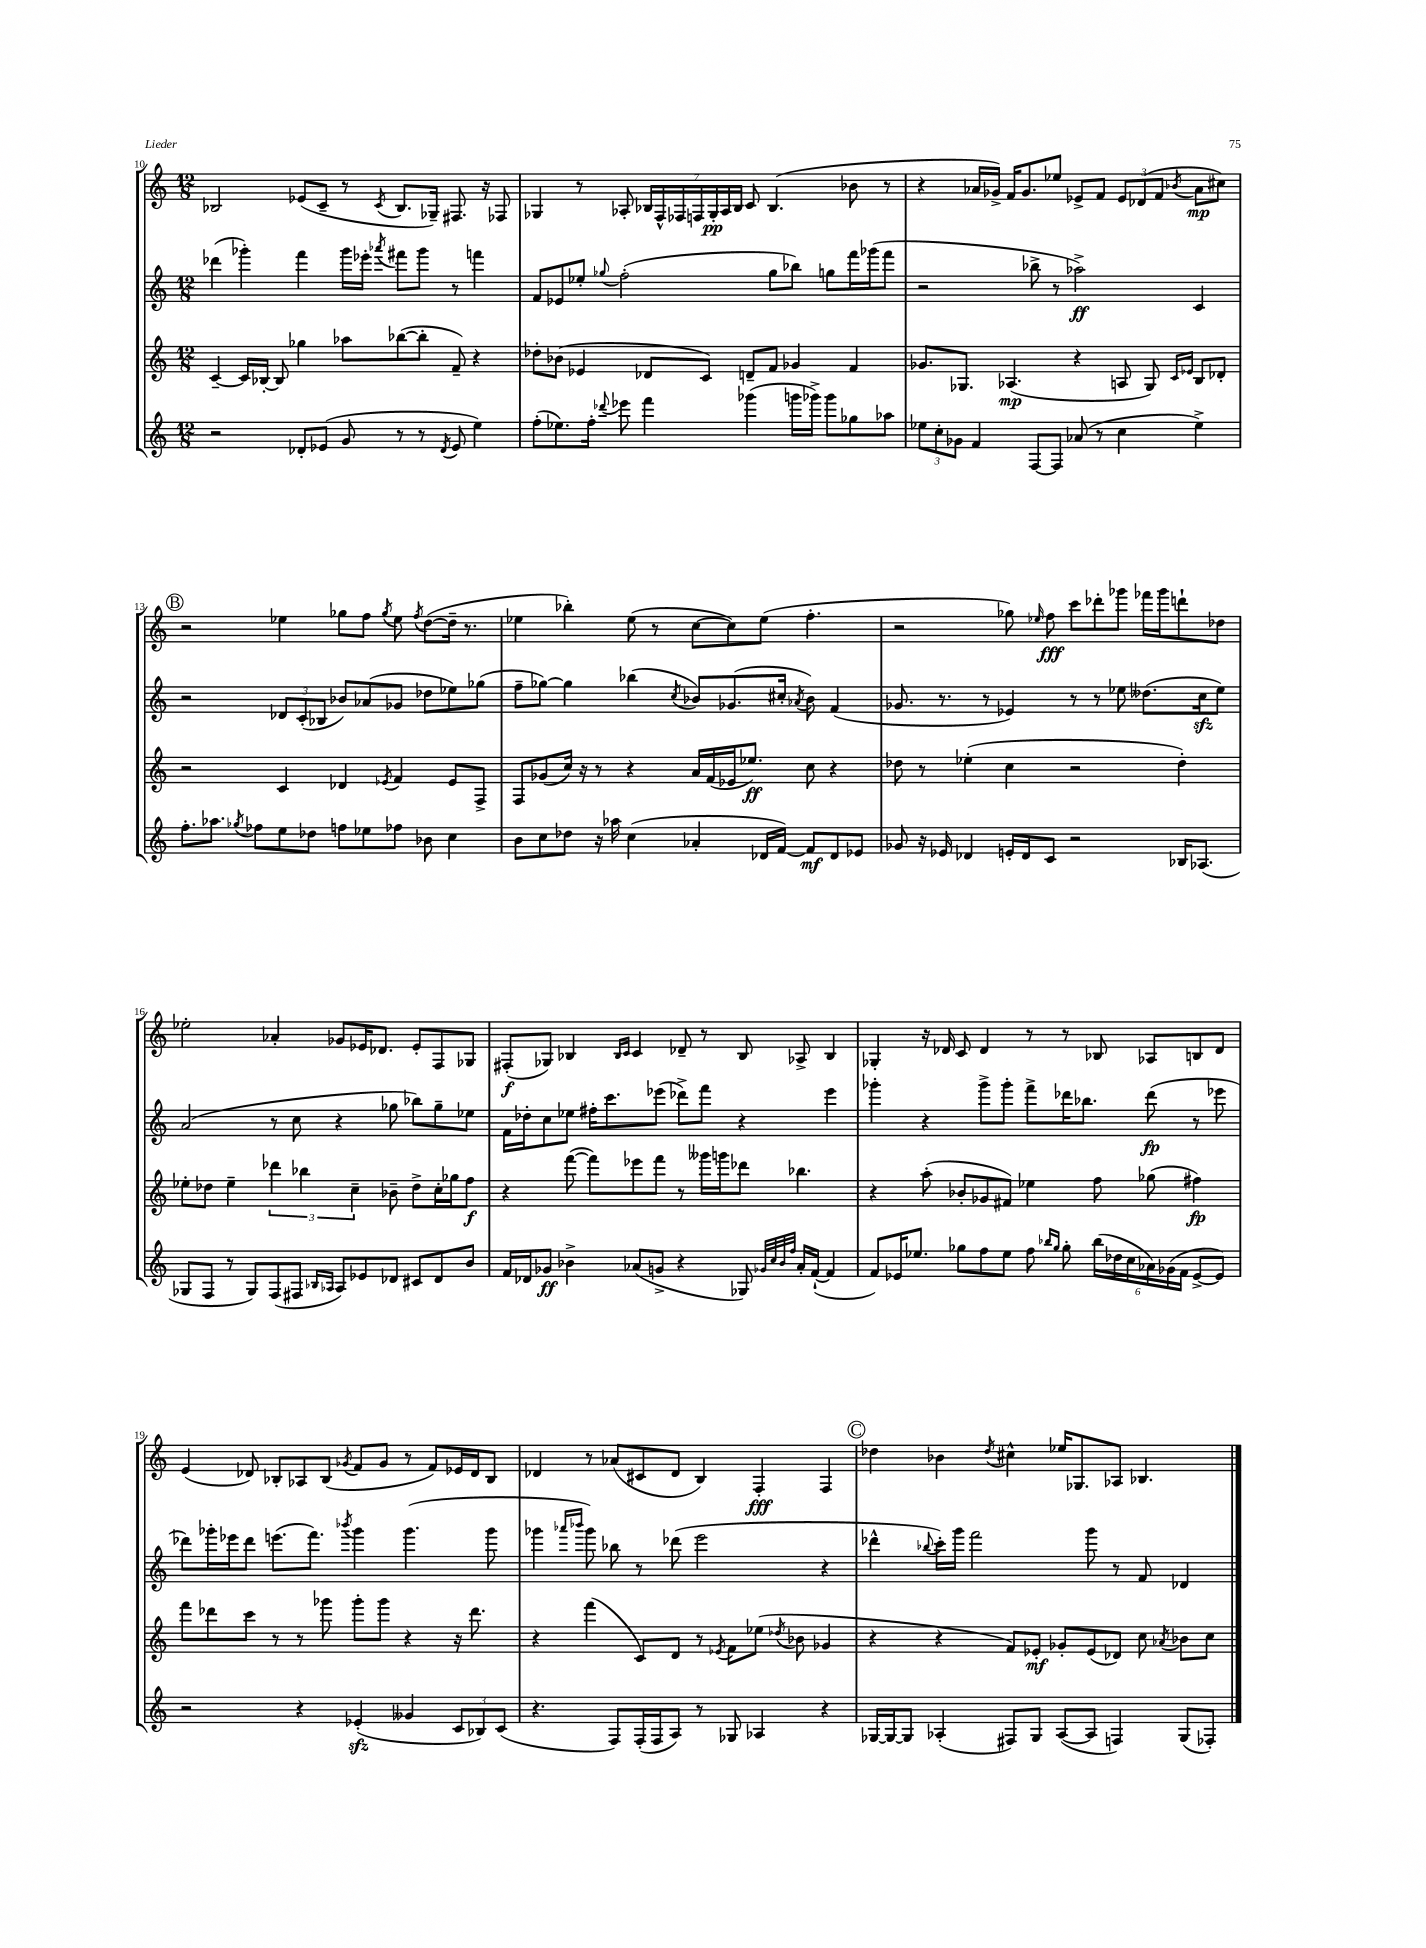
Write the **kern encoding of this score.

**kern	**kern	**kern	**kern
*staff4	*staff3	*staff2	*staff1
*clefG2	*clefG2	*clefG2	*clefG2
*k[]	*k[]	*k[]	*k[]
*M12/8	*M12/8	*M12/8	*M12/8
2r	[4c~	(4ddd-	2B-
.	16c]	4ggg-')	.
.	[16B-'	.	.
.	8B-]	.	.
8d-'	4gg-	4fff	(8e-
(8e-	.	.	8c~
8g	8aa-	16ggg-	8r
.	.	16eee-'	.
.	.	8qaaa-	8qc
8r	([8bb-	8fff#	8.B-
8r	8bb-']	8ggg-	.
.	.	.	16G-~)
8qd-	.	.	.
8e-	8f~)	8r	8.F#
4ee)	4r	4fff	.
.	.	.	16r
.	.	.	8F-
=	=	=	=
(8ff'	8dd-'	8f	4G-
8.ee-)	(8b-	8e-	.
.	4e-	8ee-'	8r
16ff'	.	.	.
8qqddd-	.	8qqgg-	.
8eee-	.	(2ff'	8A-'
4fff	8d-	.	28B-
.	.	.	28F^^
.	.	.	28F-
.	.	.	28F
.	8c)	.	.
.	.	.	28G-'
.	.	.	28A-
.	.	.	28B-
(4ggg-	8d~	.	8c
.	8f	8gg-	(4.B-
16ggg	4g-	8bb-)	.
16ggg-^)	.	.	.
8ggg-	.	8gg	.
8gg-	4f	16fff	8b-
.	.	(16ggg-	.
8aa-	.	8fff	8r
=	=	=	=
12ee-	8.g-	2r	4r
12cc'	.	.	.
12g-	.	.	.
.	8.G-	.	.
4f	.	.	16a-
.	.	.	16g-^)
.	(4.A-	.	16f
.	.	.	8.g-
[8F	.	8bb-^	.
8F]	.	8r	8ee-
(8a-	4r	2aa-^)	8e-^
8r	.	.	8f
4cc	8A	.	12e-
.	.	.	(12d-
.	8G-)	.	.
.	.	.	12f
.	16qqc	.	.
.	16qqe-	.	8qb-
4ee-^)	8B	4c	8a-
.	8d-'	.	8cc#)
=	=	=	=
8.ff'	2r	2r	2r
8.aa-	.	.	.
8qgg-	.	.	.
8ff-	.	.	.
8ee	4c	12d-	4ee-
.	.	(12c'	.
8dd-	.	.	.
.	.	12B-	.
8ff	4d-	8b-)	8gg-
8ee-	.	(8a-	8ff
.	8qe-	.	8qgg-
8ff-	4f	8g-	8ee-
.	.	.	8qff
8b-	.	8dd-	([8dd
4cc	8e-	8ee-)	16dd~]
.	.	.	8.r
.	8F^	(8gg-	.
=	=	=	=
8b	8F	8ff~	4ee-
8cc	(8g-	[8gg-)	.
8dd-	16cc)	4gg-]	4bb-')
.	16r	.	.
16r	8r	.	.
16aa-	.	.	.
(4cc	4r	(4bb-	(8ee-
.	.	.	8r
.	.	8qcc	.
4a-'	16a	8b-)	[8cc
.	(16f	.	.
.	16e-	(8.g-	8cc])
.	8.ee-)	.	.
16d-	.	.	(8ee-
[16f)	.	16cc#'	.
.	.	8qa-	.
8f]	8cc	8b-)	4.ff'
8d-	4r	(4f	.
8e-	.	.	.
=	=	=	=
8g-	8dd-	8.g-	2r
16r	8r	.	.
16e-	.	8.r	.
4d-	(4ee-'	.	.
.	.	8r	.
16e'	4cc	4e-)	8gg-)
16d-	.	.	.
.	.	.	16qqee-
8c	.	.	8ff
2r	2r	8r	8ccc
.	.	8r	8ddd-'
.	.	8ee-	8ggg-
.	.	(8.dd--	16fff-
.	.	.	16ggg-
16B-	4dd-')	.	8ddd`
(8.A-	.	16cc	.
.	.	8ee-)	8dd-
=	=	=	=
8G-	8ee-'	(2a	2ee-'
8F	8dd-	.	.
8r	4ee-~	.	.
8G-)	.	.	.
(8F	6ddd-	8r	4a-'
8F#	.	8cc	.
.	6bb-	.	.
16qqB-	.	.	.
16qqA-	.	.	.
8A-)	.	4r	8g-
.	6cc~	.	.
8e-	.	.	16e-
.	.	.	8.d-
8d-	8b-~	8gg-	.
8c#	8dd-^	8bb-)	8e-'
8d-	16cc'	8gg-~	8F
.	16gg-	.	.
8b	8ff	8ee-	8G-
=	=	=	=
16f	4r	16f	(8F#'
16d-	.	16dd-'	.
8g-	.	8cc	8G-)
4b-^	([8fff	8ee-	4B-
.	8fff])	16ff#'	.
.	.	8.ccc	.
.	.	.	16qqB-
.	.	.	16qqc
(8a-	8eee-	.	4c
8g^	8fff	(8eee-	.
4r	8r	8ddd-^)	8d-~
.	16ggg--	8fff	8r
.	16ggg	.	.
8G-)	8ddd-	4r	8B-
32qqg-	.	.	.
32qqcc	.	.	.
32qqb-	.	.	.
32qqff	.	.	.
16a-'	4.bb-	.	8A-^
([16f`	.	.	.
4f]	.	4eee-	4B-
=	=	=	=
8f)	4r	4ggg-'	4G-'
16e-	.	.	.
8.ee-	.	.	.
.	(8aa'	4r	16r
.	.	.	16d-
8gg-	8b-'	.	8c
8ff	8g-	8ggg-^	4d-
8ee-	8f#)	8ggg-'	.
8ff	4ee-	8fff^	8r
16qqbb-	.	.	.
16qqgg-	.	.	.
8gg-'	.	16ddd-	8r
.	.	8.bb-	.
(24bb-	8ff	.	8B-
24dd-	.	.	.
24cc	.	.	.
24a-)	(8gg-	(8ddd-	8A-
(24g-	.	.	.
24f	.	.	.
[8e-^	4ff#)	8r	8B
8e-])	.	8eee-	8d-
=	=	=	=
2r	8fff	8ddd-)	(4e
.	8ddd-	16ggg-'	.
.	.	16eee-	.
.	8ccc	8ddd-	8d-)
.	8r	(8.eee	8B-'
4r	8r	.	8A-
.	.	8.fff)	.
.	8ggg-	.	(8B-
.	.	8qbbb-	8qg-
(4e-'	8ggg-'	4ggg-	8f
.	8ggg-	.	8g-
4g--	4r	(4.ggg-	8r
.	.	.	8f)
12c	16r	.	16e-
.	8.ddd-	.	16d-
12B-)	.	.	.
.	.	8ggg-	8B-
(12c	.	.	.
=	=	=	=
4.r	4r	4ggg-	4d-
.	.	16qqaaa-	.
.	.	16qqbbb-	.
.	(4fff	8ggg-)	8r
8F)	.	8bb-	(8a-
(16F'	8c)	8r	8c#
16F	.	.	.
8A)	8d	(8ddd-	8d-
8r	8r	2eee	4B)
.	8qe-	.	.
8G-	8f	.	.
4A-	(8ee-	.	4F'
.	8qdd-	.	.
.	8b-	.	.
4r	4g-	4r	4F
=	=	=	=
[16G-	4r	4ddd-^^	4dd-
16G-_	.	.	.
8G-]	.	.	.
.	.	8qqbb-	.
(4A-'	4r	16ccc')	4b-
.	.	16ggg	.
.	.	2fff	.
.	.	.	8qdd-
8F#)	8f)	.	4cc#^^
8G-	8e-'	.	.
([8A-	8g-'	.	16ee-
.	.	.	8.G-
8A-]	(8e-	8ggg	.
4F)	8d-)	8r	8A-
.	8cc	8f	4.B-
.	8qa-	.	.
(8G-	8b-	4d-	.
8F-')	8cc	.	.
==	==	==	==
*-	*-	*-	*-
